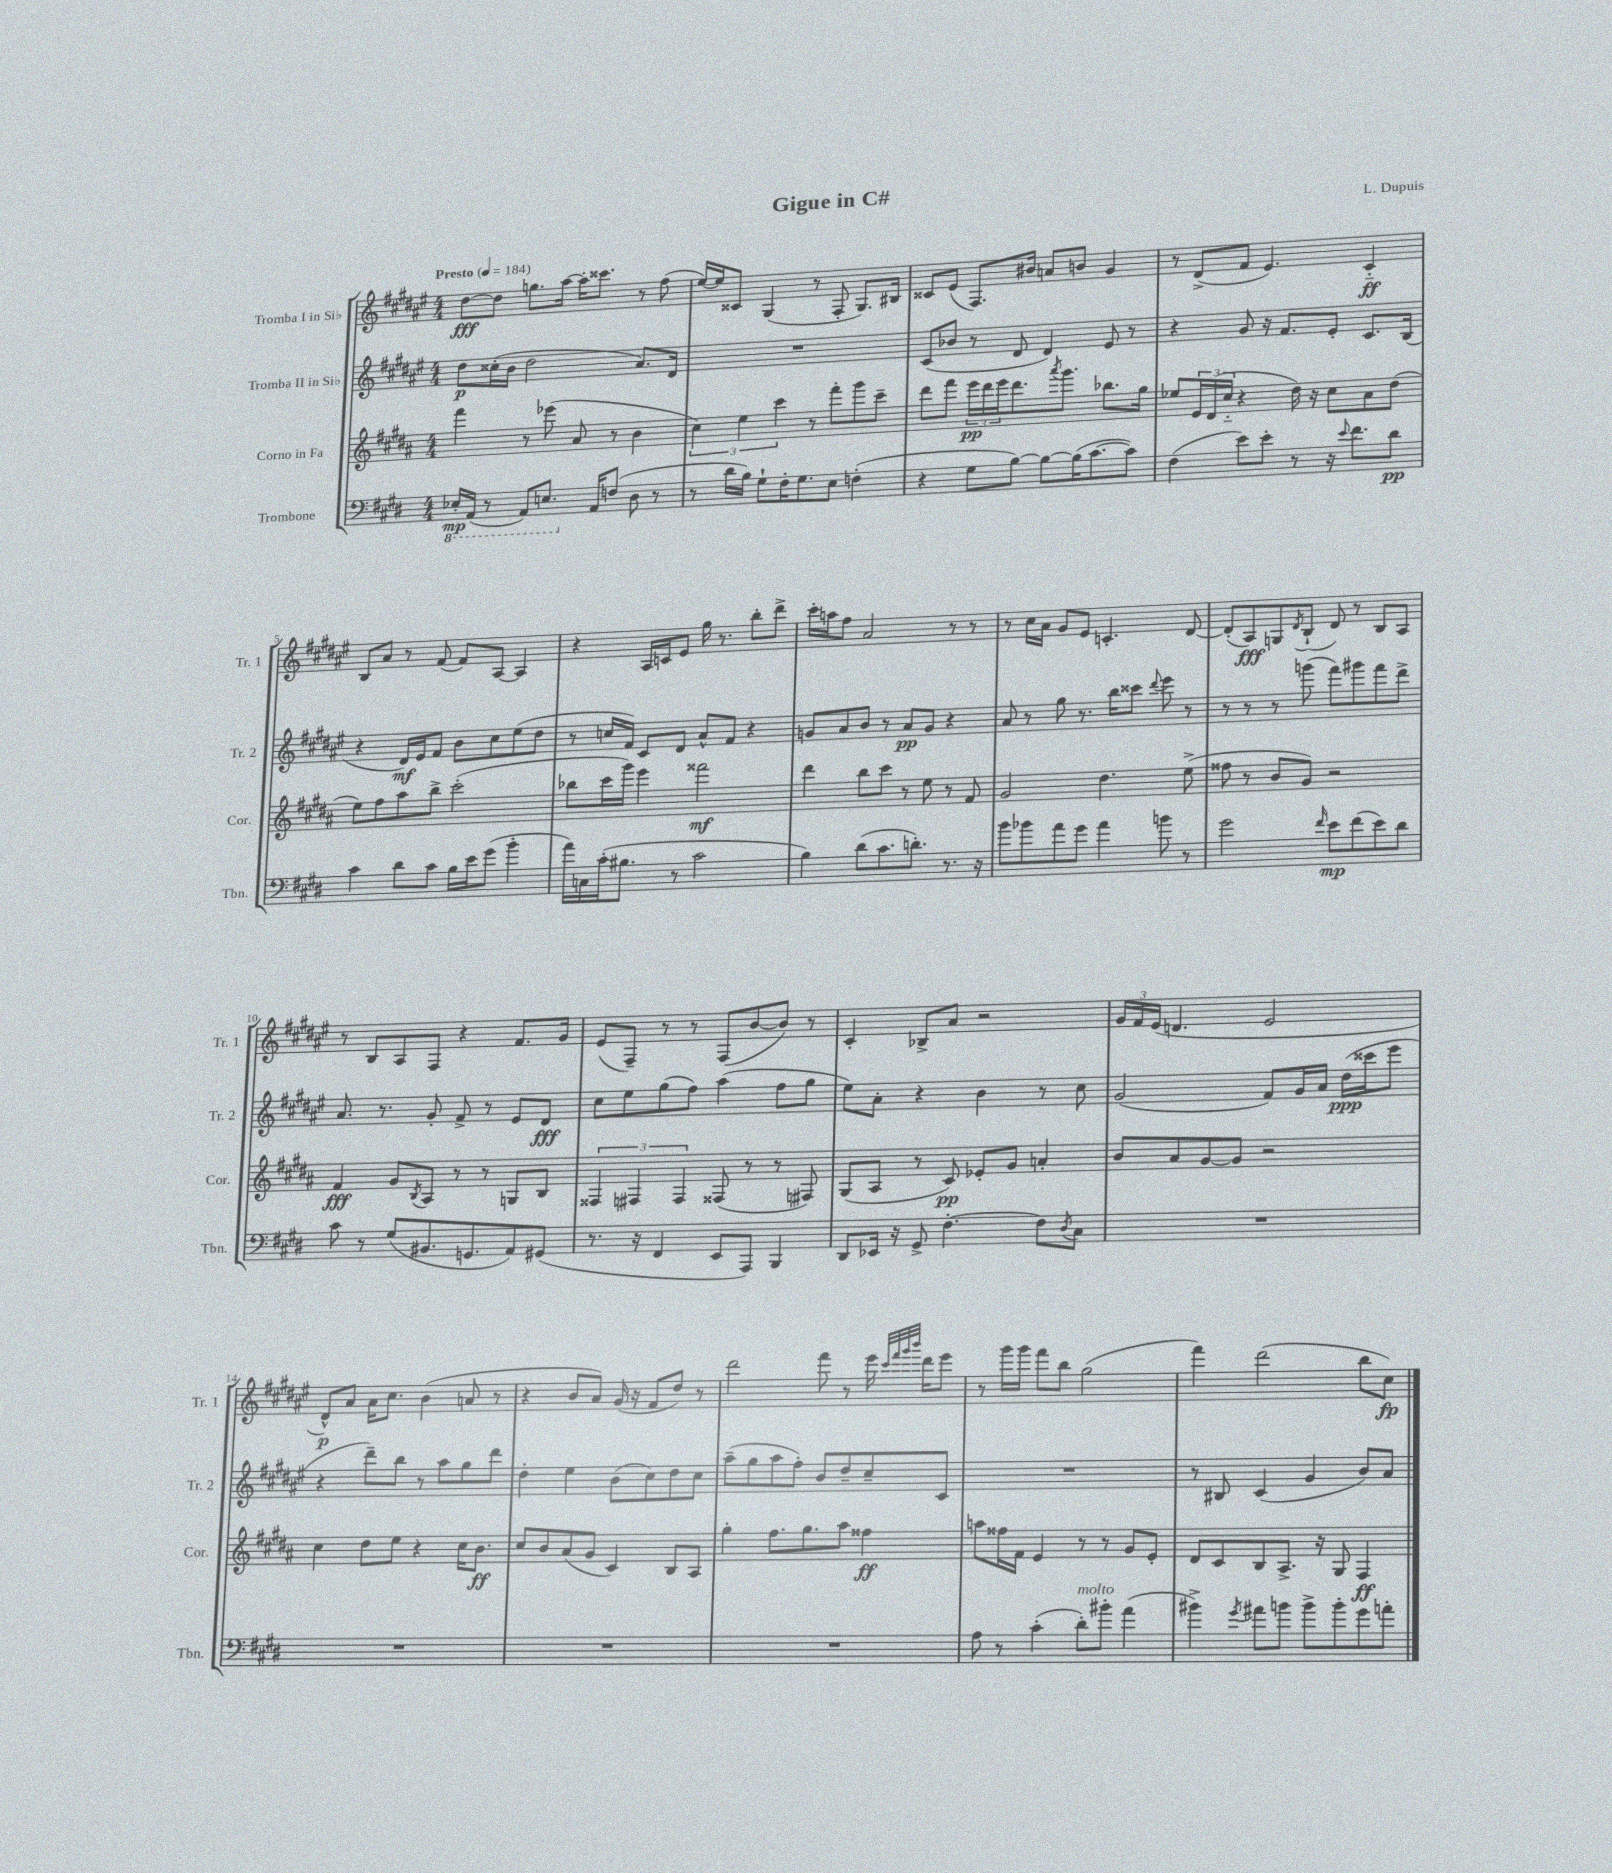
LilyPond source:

\header { title = "Gigue in C#" composer = "L. Dupuis" }
<<
\new StaffGroup <<
\new Staff = "s0" \with { instrumentName = "Tromba I in Sib" shortInstrumentName = "Tr. 1" } {
    \clef treble \key fis \major \numericTimeSignature \time 4/4 \tempo "Presto" 4 = 184
    dis''8~\fff dis''8 g''8. ais''16~ ais''16-. cisis'''8. r8 fis''8( |
    eis''16~) eis''16 cisis'8 gis4( r8 fis8-. gis8.) bis16 |
    cisis'8 eis'8( fis8.) bis'16 a'8 b'8 gis'4 |
    r8 dis'8->( fis'8 eis'4.) cis'4-_\ff |
    b8 ais'8 r8 fis'8( fis'8) ais8~ ais4 |
    r4 ais16 c'16 eis'8 gis''16 r8. b''8-. dis'''8-> |
    cis'''16-. a''16 fis''8 ais'2 r8 r8 |
    r8 cis''16 ais'16 gis'8 eis'8 c'4.-. dis'8~ |
    dis'8-.( ais8\fff) g8 \acciaccatura { dis'8 } b8-!( dis'8) r8 b8 ais8 |
    r8 b8 ais8 fis8 r4 fis'8. gis'16 |
    eis'8( fis8--) r8 r8 fis8( b'8~ b'8) r8 |
    cis'4-. bes8-> ais'8 r2 |
    \tuplet 3/2 { gis'16 fis'16 eis'16( } d'4. eis'2 |
    dis'8-^\p) ais'8 ais'16 cis''8. b'4( a'8 r8 |
    r4 b'8 ais'8) gis'16( r16 fis'8 dis''8) r8 |
    dis'''2 fis'''8 r8 eis'''16 \grace { cis'''32 fis'''32 gis'''32 b'''32 } dis'''16 eis'''8 |
    r8 gis'''16 gis'''16 fis'''8 b''8 gis''2( |
    fis'''4) dis'''2( b''8 cis''8\fp) \bar "|." |
}
\new Staff = "s1" \with { instrumentName = "Tromba II in Sib" shortInstrumentName = "Tr. 2" } {
    \clef treble \key fis \major \numericTimeSignature \time 4/4
    dis''8\p cisis''16-.( b'16 dis''2 ais'8.) dis'16 |
    R1 |
    cis'8( bes'8 r8 dis'8 dis'4) eis'8 r8 |
    r4 gis'8 r16 fis'8. eis'8-. cis'8. b16( |
    r4 dis'16\mf) eis'16 fis'8 b'8 cis''8 eis''8( dis''8 |
    r8 c''16 fis'16) cis'8 dis'8 ais'8-^ fis'8 r4 |
    g'8 ais'8 b'8 r8 ais'8\pp g'8 r4 |
    ais'8 r8 gis''8 r8. b''16 cisis'''8 \appoggiatura { dis'''8 } eis'''8 r8 |
    r8 r8 r8 g'''8( fis'''8) gis'''8 fis'''8 dis'''8-> |
    ais'8. r8. gis'8-. fis'8-> r8 eis'8 dis'8\fff |
    cis''8 eis''8 gis''8( fis''8) ais''4( fis''8 gis''8 |
    eis''8) ais'8-. r4 b'4 r8 cis''8 |
    gis'2( fis'8) gis'16 ais'16 dis''16\ppp( cisis'''16 eis'''8 |
    r4 dis'''8--) b''8 r8 ais''8 gis''8 dis'''8 |
    dis''4-. eis''4 b'8( cis''8) dis''8 cis''8 |
    ais''8--( gis''8 ais''8 fis''8-.) b'8 dis''8-- cis''8-- cis'8 |
    R1 |
    r8 bis8 cis'4( gis'4 b'8) ais'8 \bar "|." |
}
\new Staff = "s2" \with { instrumentName = "Corno in Fa" shortInstrumentName = "Cor." } {
    \clef treble \key b \major \numericTimeSignature \time 4/4
    fis'''4 r8 ees'''8( ais'8 r8 b'4 |
    \tuplet 3/2 { cis''4) e''4 cis'''4 } r8 fis'''8-. gis'''8 cis'''8-- |
    dis'''8 fis'''8 \tuplet 3/2 { e'''16\pp dis'''16 e'''16 } dis'''8. \acciaccatura { ais'''8 } gis'''8. bes''8. gis''16 |
    ees''8 \tuplet 3/2 { e'16 dis'16( cis''16-_ } r4 dis''16) r16 cis''8 ais'8 dis''8( |
    e''8) fis''8 ais''8 b''8-> cis'''2-.( |
    bes''8 cis'''16 gis'''16) e'''4 fisis'''2\mf |
    dis'''4 b''8 cis'''8 r8 e''8 r8 fis'8 |
    gis'2 dis''4. e''8->( |
    fisis''8 r8 b'8 gis'8) r2 |
    fis'4\fff gis'8 \acciaccatura { b8 } ais8 r8 r8 g8 b8 |
    \tuplet 3/2 { fisis4 fis4 fis4 } fisis8( r8 r8 fis8) |
    gis8( ais8 r8 cis'8\pp) ees'8-. gis'8 a'4-. |
    b'8 ais'8 gis'8~ gis'8 r2 |
    cis''4 dis''8 e''8 r4 cis''16 b'8.\ff |
    cis''8 b'8 ais'8( gis'8 cis'4) b8 ais8 |
    gis''4-. fis''8. gis''8. ais''8 fisis''4\ff |
    a''8 fisis''16 fis'16 e'4 r8 r8 gis'8 e'8-. |
    dis'8 cis'8 b8 ais8.-> r16 gis8 fis4\ff \bar "|." |
}
\new Staff = "s3" \with { instrumentName = "Trombone" shortInstrumentName = "Tbn." } {
    \clef bass \key e \major \numericTimeSignature \time 4/4
    \ottava #-1 ees,16-.\mp a,,16( r8 a,,8) e,8. \ottava #0 a,16 f8( dis8 r8 |
    r8 dis'16 b16) gis8-! fis16-. gis8. e8 f4-.( |
    r4 gis8 b8~) b8~ b16( cis'8.~ cis'8) |
    fis4( e'8) e'8-. r8 r16 \appoggiatura { e'8 } fis'8. dis'8\pp |
    cis'4 dis'8 cis'8 b16 e'16 gis'8( b'4-. |
    a'16) c16 cis'16-.( bis8. r8 cis'2 |
    b4) dis'8( cis'8. d'8.-.) r8. r16 |
    b'8 bes'8 a'8 gis'8 a'4 b'8 r8 |
    gis'2 \grace { fis'16 } e'8\mp fis'8( e'8) dis'8 |
    cis'8 r8 gis8( bis,8. g,8. a,8) gis,8( |
    r8. r16 fis,4 e,8 a,,8) b,,4 |
    dis,8 ees,16 r16 gis,8-> fis4.~-. fis8 \acciaccatura { dis8 } cis8 |
    R1 |
    R1 |
    R1 |
    R1 |
    a8 r8 cis'4-.( dis'8-.^\markup { \italic "molto" }) bis'8-. a'4( |
    bis'4->) \acciaccatura { gis'8 } ais'8 b'8 b'8-> b'8-. gis'8 a'8-. \bar "|." |
}
>>
>>
